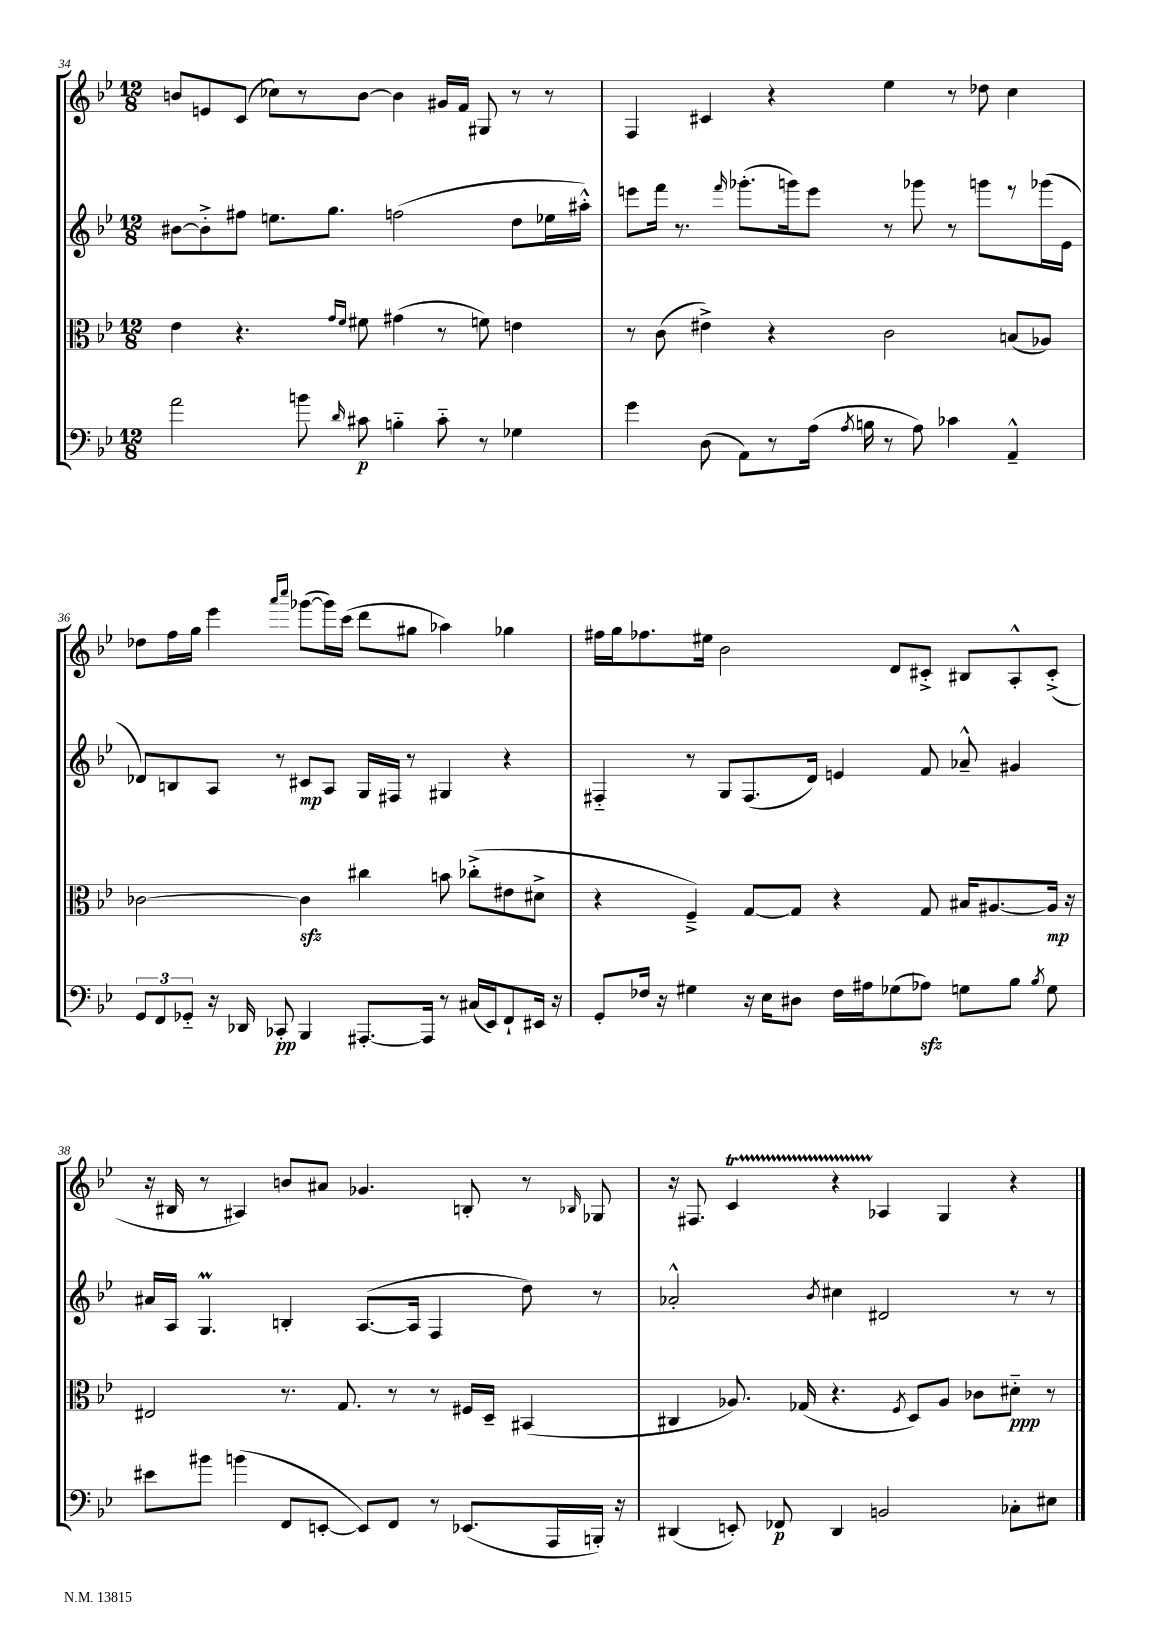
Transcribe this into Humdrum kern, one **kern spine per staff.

**kern	**dynam	**kern	**dynam	**kern	**dynam	**kern
*part4	*part4	*part3	*part3	*part2	*part2	*part1
*staff4	*staff4	*staff3	*staff3	*staff2	*staff2	*staff1
*clefF4	*	*clefC3	*	*clefG2	*	*clefG2
*k[b-e-]	*	*k[b-e-]	*	*k[b-e-]	*	*k[b-e-]
*M12/8	*	*M12/8	*	*M12/8	*	*M12/8
=34	=34	=34	=34	=34	=34	=34
2a\	.	4e-\	.	[8b#X\L	.	8bn/L
.	.	.	.	8b#'^\]	.	8en/
.	.	4.r	.	8ff#X\J	.	(8c/J
.	.	.	.	8.een\L	.	8cc-X\L)
8bn\	.	.	.	.	.	8r
.	.	.	.	8.gg\J	.	.
.	.	16qqg/LL	.	.	.	.
16qqd/	.	16qqf/JJ	.	.	.	.
8c#X\	p	8f#X\	.	.	.	[8b\J
4Bn\	.	(4g#X\	.	(2ffn\	.	4b\]
8c#\	.	8r	.	.	.	16g#X/LL
.	.	.	.	.	.	16f/JJ
8r	.	8fn\)	.	.	.	8G#X/
4G-X\	.	4en\	.	8dd\L	.	8r
.	.	.	.	16ee-X\L	.	8r
.	.	.	.	16aa#X'^^\JJ)	.	.
=35	=35	=35	=35	=35	=35	=35
4g\	.	8r	.	8eeen\L	.	4F/
.	.	(8c\	.	16fff\Jk	.	.
.	.	.	.	8.r	.	.
(8D\	.	4e#X^\)	.	.	.	4c#X/
.	.	.	.	16qqfff/	.	.
8AA\L)	.	.	.	(8.ggg-X'\L	.	.
8r	.	4r	.	.	.	4r
.	.	.	.	16gggn\k)	.	.
(16A\Jk	.	.	.	8eee\J	.	.
8qA/	.	.	.	.	.	.
16Bn\	.	.	.	.	.	.
8r	.	2c\	.	8r	.	4ee-\
8A\)	.	.	.	8ggg-X\	.	.
4c-X\	.	.	.	8r	.	8r
.	.	.	.	8gggn\L	.	8dd-X\
4AA~^^/	.	(8Bn/L	.	8r	.	4cc\
.	.	8A-X/J)	.	(16ggg-X\L	.	.
.	.	.	.	16e-\JJ	.	.
!!LO:LB:g=z
=36	=36	=36	=36	=36	=36	=36
12GG/L	.	[2c-X\	.	8d-X/L)	.	8dd-X\L
12FF/	.	.	.	.	.	.
.	.	.	.	8Bn/	.	16ff\L
12GG-X/J	.	.	.	.	.	.
.	.	.	.	.	.	16gg\JJ
16r	.	.	.	8A/J	.	4eee-\
16DD-X/	.	.	.	.	.	.
8CC-X'/	pp	.	.	8r	.	.
.	.	.	.	.	.	16qqaaa/LL
.	.	.	.	.	.	16qqcccc/JJ
4BBB-/	.	4c-zz\]	.	8c#X/L	mp	([8ggg-X\L
.	.	.	.	8A/J	.	16ggg-\L])
.	.	.	.	.	.	(16ccc\JJ
[8.AAA#X'/L	.	4cc#X\	.	16G/LL	.	8ddd\L
.	.	.	.	16F#X/JJ	.	.
.	.	.	.	8r	.	8gg#X\J
16AAA#/Jk]	.	.	.	.	.	.
8r	.	8bn\	.	4G#X/	.	4aa-X\)
(16C#X/LL	.	(8cc-X'^\L	.	.	.	.
16EE-/J)	.	.	.	.	.	.
8FF`/	.	8e#X\	.	4r	.	4gg-X\
16EE#X/Jk	.	8d#X^\J	.	.	.	.
16r	.	.	.	.	.	.
=37	=37	=37	=37	=37	=37	=37
8GG'/L	.	4r	.	4F#X/	.	16ff#X\LL
.	.	.	.	.	.	16gg\J
16F-X/Jk	.	.	.	.	.	8.ff-X\
16r	.	.	.	.	.	.
4G#X\	.	4F~^/)	.	8r	.	.
.	.	.	.	.	.	16ee#X\Jk
.	.	.	.	8G/L	.	2b-\
16r	.	[8G/L	.	(8.F#/	.	.
16E-\KL	.	.	.	.	.	.
8D#X\J	.	8G/J]	.	.	.	.
.	.	.	.	16d/Jk)	.	.
16F-\LL	.	4r	.	4en/	.	.
16A#X\J	.	.	.	.	.	.
(8G-X\	.	.	.	.	.	8d/L
8A-Xzz\J)	.	8G/	.	8f/	.	8c#X'^/J
8Gn\L	.	16B#X/KL	.	8a-X~^^/	.	8B#X/L
.	.	[8.A#X/	.	.	.	.
8B-\J	.	.	.	4g#X/	.	8A'^^/
8qB-/	.	.	.	.	.	.
8G\	.	16A#/Jk]	mp	.	.	(8c#'^/J
.	.	16r	.	.	.	.
!!LO:LB:g=z
=38	=38	=38	=38	=38	=38	=38
8e#X\L	.	2E#X/	.	16a#X/LL	.	16r
.	.	.	.	16A/JJ	.	16B#X/
8b#X\J	.	.	.	4.GM/	.	8r
(4bn\	.	.	.	.	.	4A#X/)
8FF/L	.	8.r	.	4Bn'/	.	8bn/L
[8EEn'/J	.	.	.	.	.	8a#X/J
.	.	8.G/	.	.	.	.
8EE/L])	.	.	.	([8.A/L	.	4.g-X/
8FF/J	.	8r	.	.	.	.
.	.	.	.	16A/Jk]	.	.
8r	.	8r	.	4F/	.	.
(8.EE-X/L	.	16F#X/LL	.	.	.	8Bn'/
.	.	16D~/JJ	.	.	.	.
.	.	(4BB#X/	.	8dd\)	.	8r
16AAA/L	.	.	.	.	.	.
.	.	.	.	.	.	16qqB-X/
16BBBn'/JJ)	.	.	.	8r	.	8G-X/
16r	.	.	.	.	.	.
=39	=39	=39	=39	=39	=39	=39
(4DD#X/	.	4C#X/	.	2a-X'^^/	.	16r
.	.	.	.	.	.	8.F#X/
8EEn'/)	.	8.A-X/)	.	.	.	4cT/
8FF-X/	p	.	.	.	.	.
.	.	(16G-X/	.	.	.	.
.	.	.	.	8qb-/	.	.
4DD#/	.	4.r	.	4cc#X\	.	4r
2BBn/	.	.	.	2d#X/	.	4A-X/
.	.	8qF/	.	.	.	.
.	.	8D/L)	.	.	.	.
.	.	8A-/J	.	.	.	4G/
.	.	8c-X\L	.	.	.	.
8C-X'\L	.	8d#X\J	ppp	8r	.	4r
8E#X\J	.	8r	.	8r	.	.
==	==	==	==	==	==	==
*-	*-	*-	*-	*-	*-	*-
